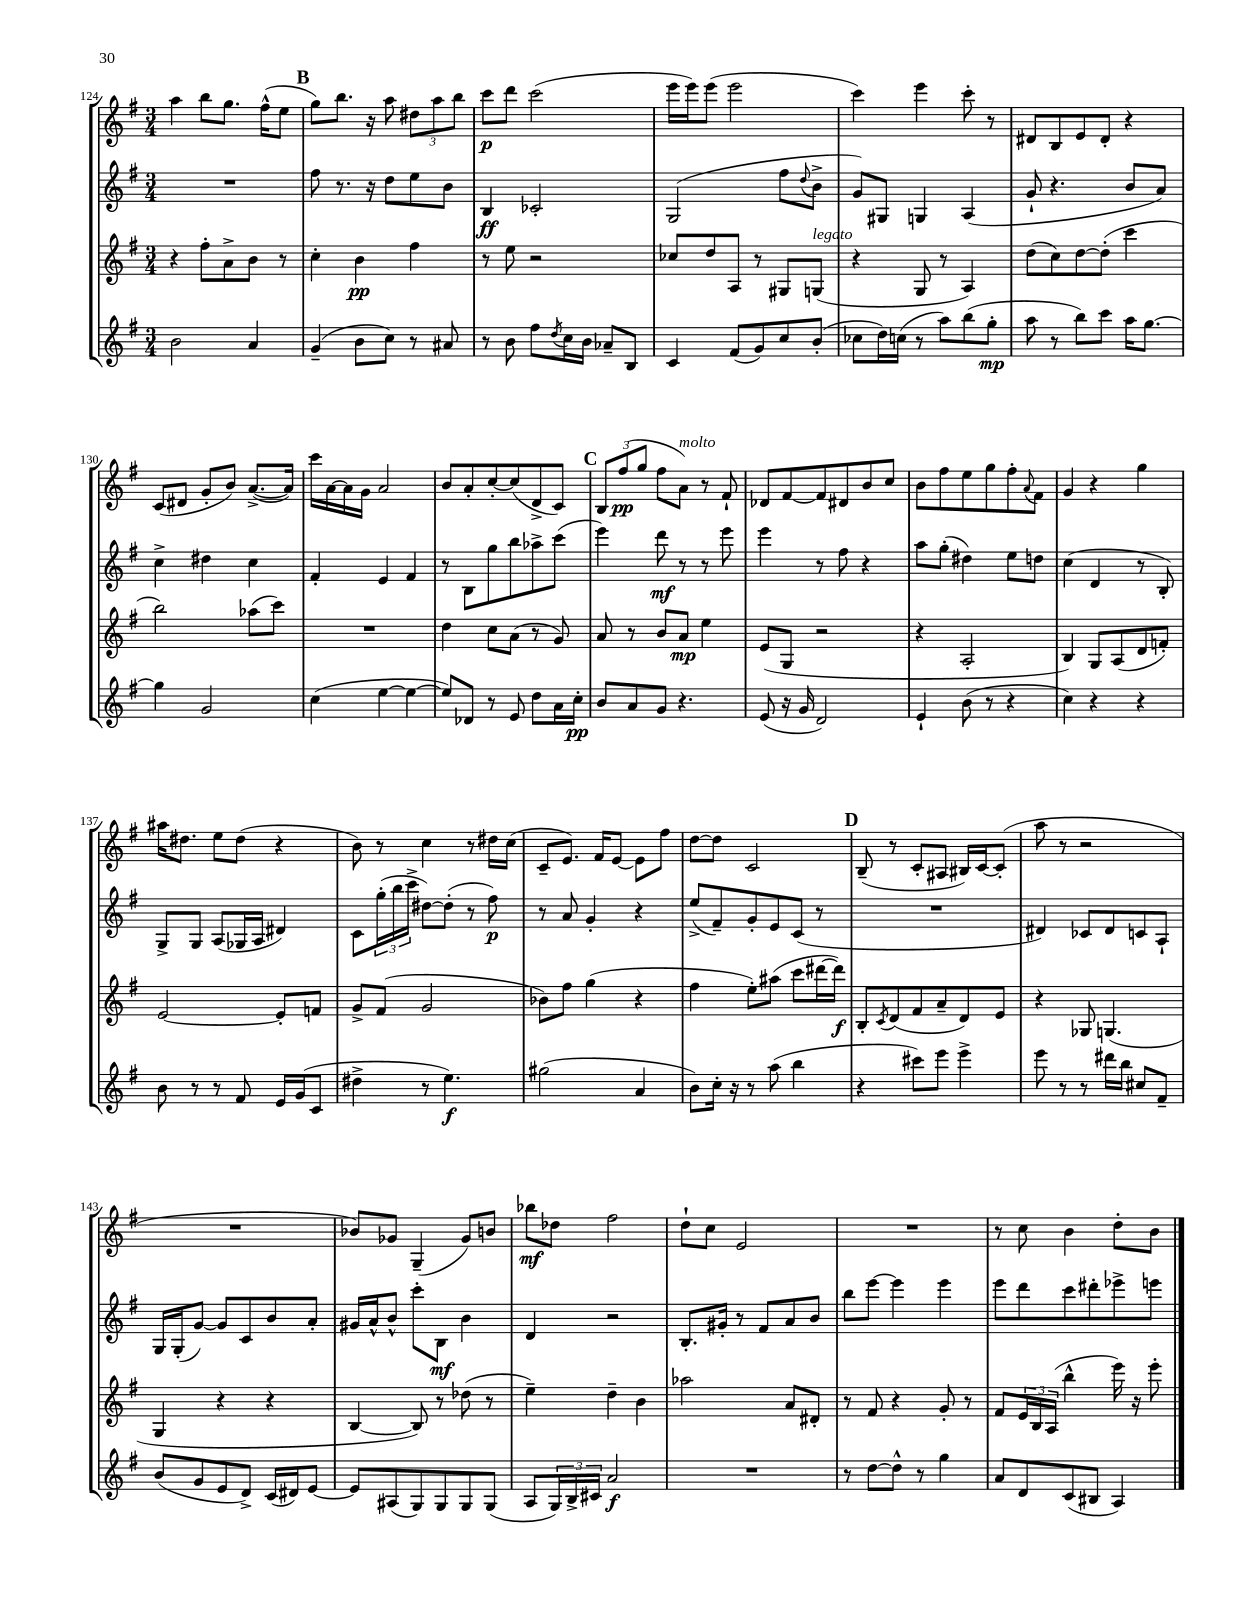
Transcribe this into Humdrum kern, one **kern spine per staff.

**kern	**dynam	**kern	**dynam	**kern	**dynam	**kern	**dynam
*part4	*part4	*part3	*part3	*part2	*part2	*part1	*part1
*staff4	*staff4	*staff3	*staff3	*staff2	*staff2	*staff1	*staff1
*clefG2	*	*clefG2	*	*clefG2	*	*clefG2	*
*k[f#]	*	*k[f#]	*	*k[f#]	*	*k[f#]	*
*M3/4	*	*M3/4	*	*M3/4	*	*M3/4	*
=124	=124	=124	=124	=124	=124	=124	=124
2b\	.	4r	.	2.r	.	4aa\	.
.	.	8ff#'\L	.	.	.	8bb\L	.
.	.	8a^\	.	.	.	8.gg\J	.
4a/	.	8b\J	.	.	.	.	.
.	.	.	.	.	.	(16ff#^^\KL	.
.	.	8r	.	.	.	8ee\J	.
!!LO:REH:place=s1:t=B
=125	=125	=125	=125	=125	=125	=125	=125
(4g~/	.	4cc'\	.	8ff#\	.	8gg\L)	.
.	.	.	.	8.r	.	8.bb\J	.
8b\L	.	4b\	pp	.	.	.	.
.	.	.	.	16r	.	16r	.
8cc\J)	.	.	.	8dd\L	.	8aa\	.
8r	.	4ff#\	.	8ee\	.	12dd#X\L	.
.	.	.	.	.	.	12aa\	.
8a#X/	.	.	.	8b\J	.	.	.
.	.	.	.	.	.	12bb\J	.
=126	=126	=126	=126	=126	=126	=126	=126
8r	.	8r	.	4B/	ff	8ccc\L	p
8b\	.	8ee\	.	.	.	8ddd\J	.
8ff#\L	.	2r	.	2c-X'/	.	(2ccc\	.
8qdd/	.	.	.	.	.	.	.
16cc\L	.	.	.	.	.	.	.
16b\JJ	.	.	.	.	.	.	.
8a-X~/L	.	.	.	.	.	.	.
8B/J	.	.	.	.	.	.	.
=127	=127	=127	=127	=127	=127	=127	=127
4c/	.	8cc-X/L	.	(2G/	.	16eee\LL	.
.	.	.	.	.	.	16eee\J)	.
.	.	8dd/	.	.	.	(8eee\J	.
(8f#/L	.	8A/J	.	.	.	2eee\	.
8g/)	.	8r	.	.	.	.	.
8cc/	.	8G#X/L	.	8ff#\L	.	.	.
.	.	.	.	8qqdd/	.	.	.
!	!	!LO:TX:a:i:t=legato	!	!	!	!	!
(8b'/J	.	(8Gn/J	.	8b^\J	.	.	.
=128	=128	=128	=128	=128	=128	=128	=128
8cc-X\L	.	4r	.	8g/L)	.	4ccc\)	.
16dd\L)	.	.	.	8G#X/J	.	.	.
(16ccn\JJ	.	.	.	.	.	.	.
8r	.	8G/	.	4Gn/	.	4eee\	.
8aa\L)	.	8r	.	.	.	.	.
(8bb\	.	4A/)	.	(4A/	.	8ccc'\	.
8gg'\J	mp	.	.	.	.	8r	.
=129	=129	=129	=129	=129	=129	=129	=129
8aa\	.	(8dd\L	.	8g`/	.	8d#X/L	.
8r	.	8cc\)	.	4.r	.	8B/	.
8bb\L)	.	[8dd\	.	.	.	8e/	.
8ccc\J	.	(8dd'\J]	.	.	.	8d#'/J	.
16aa\KL	.	4ccc\	.	8b/L	.	4r	.
[8.gg\J	.	.	.	.	.	.	.
.	.	.	.	8a/J)	.	.	.
!!LO:LB:g=z
=130	=130	=130	=130	=130	=130	=130	=130
4gg\]	.	2bb\)	.	4cc^\	.	(8c/L	.
.	.	.	.	.	.	8d#X/J	.
2g/	.	.	.	4dd#X\	.	8g'/L	.
.	.	.	.	.	.	8b/J)	.
.	.	(8aa-X\L	.	4cc\	.	([8.a^/L	.
.	.	8ccc\J)	.	.	.	.	.
.	.	.	.	.	.	16a/Jk])	.
=131	=131	=131	=131	=131	=131	=131	=131
(4cc\	.	2.r	.	4f#'/	.	16ccc\LL	.
.	.	.	.	.	.	[16a\	.
.	.	.	.	.	.	16a\]	.
.	.	.	.	.	.	16g\JJ	.
[4ee\	.	.	.	4e/	.	2a/	.
4ee\_	.	.	.	4f#/	.	.	.
=132	=132	=132	=132	=132	=132	=132	=132
8ee/L])	.	4dd\	.	8r	.	8b/L	.
8d-X/J	.	.	.	8B\L	.	8a'/	.
8r	.	8cc\L	.	8gg\	.	[8cc'/	.
8e/	.	(8a\J	.	8bb\	.	(8cc/]	.
8dd\L	.	8r	.	8aa-X^\	.	8d^/	.
16a\L	.	8g/)	.	(8ccc\J	.	8c/J)	.
16cc'\JJ	pp	.	.	.	.	.	.
!!LO:REH:place=s1:t=C
=133	=133	=133	=133	=133	=133	=133	=133
8b/L	.	8a/	.	4eee\)	.	12B/L	.
.	.	.	.	.	.	(12ff#/	pp
8a/	.	8r	.	.	.	.	.
.	.	.	.	.	.	12gg/J	.
8g/J	.	8b/L	.	8ddd\	mf	8ff#\L	.
!	!	!	!	!	!	!LO:TX:a:i:t=molto	!
4.r	.	8a/J	mp	8r	.	8a\J)	.
.	.	4ee\	.	8r	.	8r	.
.	.	.	.	8eee\	.	8f#`/	.
=134	=134	=134	=134	=134	=134	=134	=134
(8e/	.	(8e/L	.	4eee\	.	8d-X/L	.
16r	.	8G/J	.	.	.	[8f#/	.
16g/	.	.	.	.	.	.	.
2d/)	.	2r	.	8r	.	8f#/]	.
.	.	.	.	8ff#\	.	8d#X/	.
.	.	.	.	4r	.	8b/	.
.	.	.	.	.	.	8cc/J	.
=135	=135	=135	=135	=135	=135	=135	=135
4e`/	.	4r	.	8aa\L	.	8b\L	.
.	.	.	.	(8gg'\J	.	8ff#\	.
(8b\	.	2A'/	.	4dd#X\)	.	8ee\	.
8r	.	.	.	.	.	8gg\	.
4r	.	.	.	8ee\L	.	8ff#'\	.
.	.	.	.	.	.	8qqa/	.
.	.	.	.	8ddn\J	.	8f#\J	.
=136	=136	=136	=136	=136	=136	=136	=136
4cc\)	.	4B/)	.	(4cc\	.	4g/	.
4r	.	8G/L	.	4d/	.	4r	.
.	.	(8A/	.	.	.	.	.
4r	.	8d/	.	8r	.	4gg\	.
.	.	8fn'/J)	.	8B'/)	.	.	.
!!LO:LB:g=z
=137	=137	=137	=137	=137	=137	=137	=137
8b\	.	[2e/	.	8G^/L	.	16aa#X\KL	.
.	.	.	.	.	.	8.dd#X\J	.
8r	.	.	.	8G/J	.	.	.
8r	.	.	.	(8A/L	.	8ee\L	.
8f#/	.	.	.	16G-X/L	.	(8dd#\J	.
.	.	.	.	16A/JJ	.	.	.
16e/LL	.	8e'/L]	.	4d#X/)	.	4r	.
(16g/J	.	.	.	.	.	.	.
8c/J	.	8fn/J	.	.	.	.	.
=138	=138	=138	=138	=138	=138	=138	=138
4dd#X^\	.	8g^/L	.	8c\L	.	8b\)	.
.	.	(8f#/J	.	(24gg'\L	.	8r	.
.	.	.	.	24bb\	.	.	.
.	.	.	.	24ccc^\JJ	.	.	.
8r	.	2g/	.	[8dd#X\L)	.	4cc\	.
4.ee\)	f	.	.	(8dd#'\J]	.	.	.
.	.	.	.	8r	.	8r	.
.	.	.	.	8ff#\)	p	16dd#X\LL	.
.	.	.	.	.	.	(16cc\JJ	.
=139	=139	=139	=139	=139	=139	=139	=139
(2gg#X\	.	8b-X\L)	.	8r	.	8c~/L	.
.	.	8ff#\J	.	8a/	.	8.e/J)	.
.	.	(4gg\	.	4g'/	.	.	.
.	.	.	.	.	.	16f#/KL	.
.	.	.	.	.	.	[8e/J	.
4a/	.	4r	.	4r	.	8e\L]	.
.	.	.	.	.	.	8ff#\J	.
=140	=140	=140	=140	=140	=140	=140	=140
8b\L)	.	4ff#\	.	(8ee^/L	.	[8dd\L	.
16cc'\Jk	.	.	.	8f#~/)	.	8dd\J]	.
16r	.	.	.	.	.	.	.
8r	.	8ee'\L)	.	8g'/	.	2c/	.
(8aa\	.	(8aa#X\J	.	8e/	.	.	.
4bb\	.	8ccc\L	.	(8c/J	.	.	.
.	.	[16ddd#X\L	.	8r	.	.	.
.	.	16ddd#\JJ])	f	.	.	.	.
!!LO:REH:place=s1:t=D
=141	=141	=141	=141	=141	=141	=141	=141
4r	.	8B'/L	.	2.r	.	(8B~/	.
.	.	8qc/	.	.	.	.	.
.	.	(8d/	.	.	.	8r	.
8ccc#X\L)	.	8f#/	.	.	.	8c'/L	.
8eee\J	.	8a~/	.	.	.	8A#X/J	.
4eee^\	.	8d/)	.	.	.	16B#X/LL)	.
.	.	.	.	.	.	[16c/J	.
.	.	8e/J	.	.	.	(8c'/J]	.
=142	=142	=142	=142	=142	=142	=142	=142
8eee\	.	4r	.	4d#X/)	.	8aa\	.
8r	.	.	.	.	.	8r	.
8r	.	8G-X/	.	8c-X/L	.	2r	.
16ddd#X\LL	.	(4.Gn/	.	8d#/	.	.	.
16bb\JJ	.	.	.	.	.	.	.
8cc#X/L	.	.	.	8cn/	.	.	.
8f#~/J	.	.	.	8A`/J	.	.	.
!!LO:LB:g=z
=143	=143	=143	=143	=143	=143	=143	=143
(8b/L	.	4G/	.	16G/LL	.	2.r	.
.	.	.	.	(16G'/J	.	.	.
8g/	.	.	.	[8g/J)	.	.	.
8e/	.	4r	.	8g/L]	.	.	.
8d^/J)	.	.	.	8c/	.	.	.
(16c/LL	.	4r	.	8b/	.	.	.
16d#X/J)	.	.	.	.	.	.	.
[8e/J	.	.	.	8a'/J	.	.	.
=144	=144	=144	=144	=144	=144	=144	=144
8e/L]	.	[4B/	.	16g#X/LL	.	8b-X/L)	.
.	.	.	.	16a^^/J	.	.	.
(8A#X/	.	.	.	8b^^/J	.	8g-X/J	.
8G/)	.	8B/])	.	8ccc'\L	.	(4G~/	.
8G/	.	8r	.	8B\J	mf	.	.
8G/	.	(8dd-X\	.	4b\	.	8g-/L)	.
(8G/J	.	8r	.	.	.	8bn/J	.
=145	=145	=145	=145	=145	=145	=145	=145
8A/L	.	4ee~\)	.	4d/	.	8bb-X\L	mf
24G/L)	.	.	.	.	.	8dd-X\J	.
24B^/	.	.	.	.	.	.	.
24c#X/JJ	.	.	.	.	.	.	.
2a/	f	4dd~\	.	2r	.	2ff#\	.
.	.	4b\	.	.	.	.	.
=146	=146	=146	=146	=146	=146	=146	=146
2.r	.	2aa-X\	.	8.B'/L	.	8dd`\L	.
.	.	.	.	.	.	8cc\J	.
.	.	.	.	16g#X'/Jk	.	.	.
.	.	.	.	8r	.	2e/	.
.	.	.	.	8f#/L	.	.	.
.	.	8a/L	.	8a/	.	.	.
.	.	8d#X'/J	.	8b/J	.	.	.
=147	=147	=147	=147	=147	=147	=147	=147
8r	.	8r	.	8bb\L	.	2.r	.
[8dd\L	.	8f#/	.	[8eee\J	.	.	.
8dd^^\J]	.	4r	.	4eee\]	.	.	.
8r	.	.	.	.	.	.	.
4gg\	.	8g'/	.	4eee\	.	.	.
.	.	8r	.	.	.	.	.
=148	=148	=148	=148	=148	=148	=148	=148
8a/L	.	8f#/L	.	8eee\L	.	8r	.
8d/	.	24e/L	.	8ddd\	.	8cc\	.
.	.	24B/	.	.	.	.	.
.	.	(24A/JJ	.	.	.	.	.
(8c/	.	4bb^^\	.	8ccc\	.	4b\	.
8B#X/J	.	.	.	8ddd#X'\	.	.	.
4A/)	.	16eee\)	.	8eee-X^\	.	8dd'\L	.
.	.	16r	.	.	.	.	.
.	.	8eee'\	.	8eeen\J	.	8b\J	.
==	==	==	==	==	==	==	==
*-	*-	*-	*-	*-	*-	*-	*-
